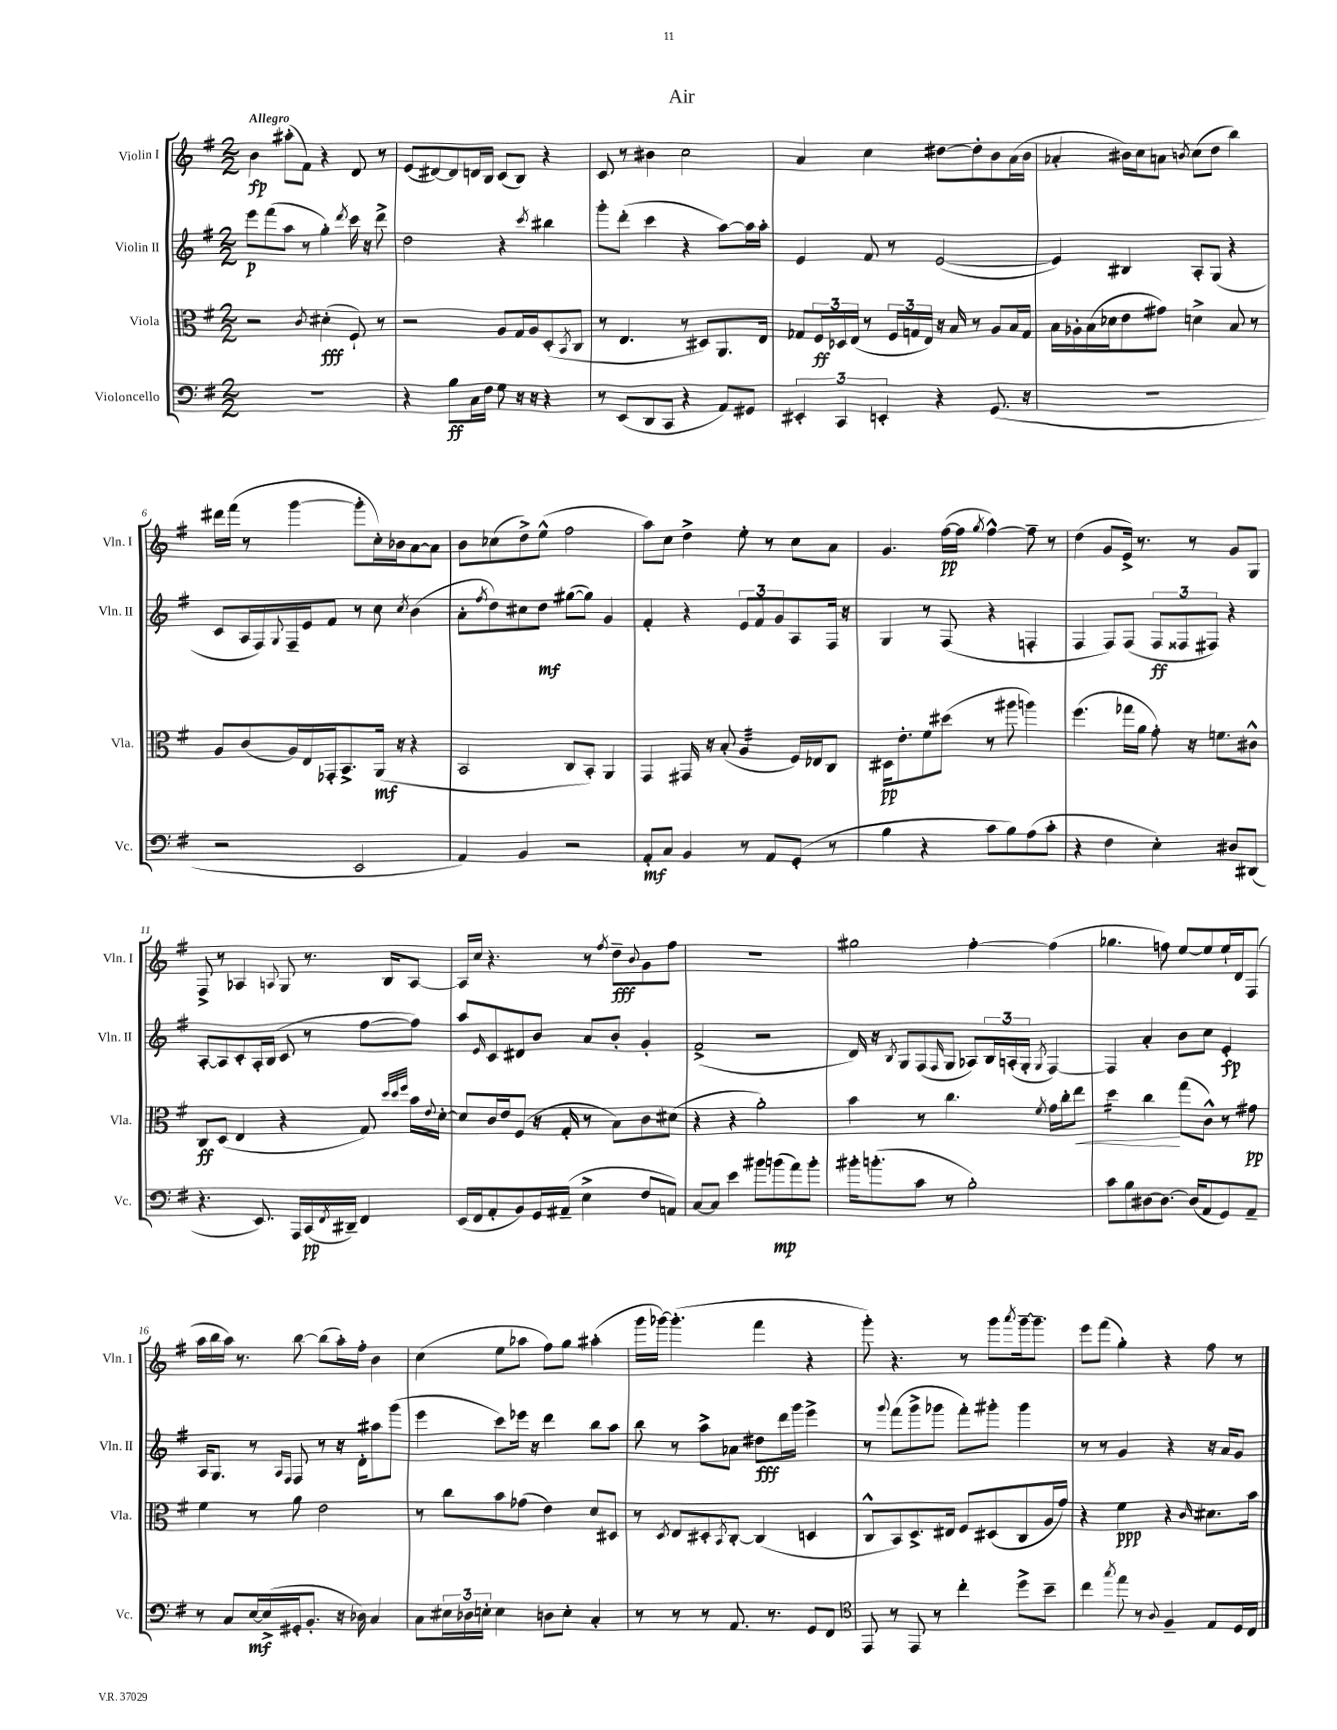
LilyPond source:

\header { title = "Air" }
<<
\new StaffGroup <<
\new Staff = "s0" \with { instrumentName = "Violin I" shortInstrumentName = "Vln. I" } {
    \clef treble \key g \major \numericTimeSignature \time 2/2 \tempo "Allegro"
    b'4\fp ais''8-.( fis'8) r4 d'8 r8 |
    e'8( dis'8~) dis'8 d'16 b16 c'8( b8) r4 |
    c'8 r8 bis'4 c''2 |
    a'4 c''4 dis''8~ dis''8-. b'8 a'16( b'16 |
    aes'4-. bis'16) c''16 a'8 \acciaccatura { b'8 } c''8( d''8 b''4) |
    dis'''16 fis'''16( r8 g'''4~ g'''8-. c''16-.) bes'16 a'8~ a'8 |
    b'8 ces''8( d''8->) e''8-^( fis''2 |
    a''8) c''8 d''4-> e''8-. r8 c''8 a'8 |
    g'4. fis''16~\pp( fis''16 \acciaccatura { g''8 } fis''4~-^) fis''8-- r8 |
    d''4( g'8 e'16->) r8. r8 g'8 g8 |
    fis8-> r8 aes4 \appoggiatura { a8 } g8 r8. b16 a8~ |
    a16 c''16 r4. r8 \acciaccatura { fis''8 } d''8--\fff \appoggiatura { b'8 } g'8 fis''8 |
    R1 |
    gis''2 fis''4~-. fis''4( |
    ges''4. f''8) e''8~ e''8 e''16-! d'16 fis8( |
    a''16 b''16 a''16) r8. b''8~ b''8( a''16-.) fis''16-. b'4 |
    c''4( e''8 aes''8 fis''8) g''8 ais''4-.( |
    g'''16 ges'''16~) ges'''4.-.( fis'''4 r4 |
    g'''8-.) r4. r8 g'''8 \acciaccatura { a'''8 } g'''16~-- g'''8.-- |
    e'''8 fis'''8( g''4-.) r4 fis''8 r8 \bar "|." |
}
\new Staff = "s1" \with { instrumentName = "Violin II" shortInstrumentName = "Vln. II" } {
    \clef treble \key g \major \numericTimeSignature \time 2/2
    e'''8\p fis'''8( a''8 r8 g''4-.) \acciaccatura { d'''8 } c'''16 r16 d'''8-> |
    d''2 r4 \acciaccatura { c'''8 } bis''4 |
    g'''8-. d'''8-.( c'''4 r4 a''8~) a''16 a''16-. |
    e'4 fis'8 r8 e'2~( |
    e'4) bis4 a8-. g8( r4 |
    c'8 a16 fis16) \appoggiatura { g8 } fis16-- e'16 fis'8 r8 c''8 \acciaccatura { c''8 } b'4( |
    a'8-. \acciaccatura { fis''8 } d''8) cis''8 d''8\mf gis''8~( gis''8) g'4 |
    fis'4-. r4 \tuplet 3/2 { e'8 fis'8 g'8 } a8 fis16 r16 |
    g4 r8 fis8( r4 f4-. |
    fis4 fis8) fis8( \tuplet 3/2 { fis8\ff fisis8 fis8) } r4 |
    a8~-. a8 c'8-. a16-. b16( c'8 r8 fis''8~ fis''8) |
    a''8 \grace { e'16 } c'8 dis'8 b'8 a'8 b'8-. g'4-. |
    fis'2->( r2 |
    d'16) r16 \acciaccatura { b8 } g8 fis8( \grace { fis16 } g8 aes8) \tuplet 3/2 { b16 a16-.( g16-. } \acciaccatura { g8 } fis4~) |
    fis4 a'4-. b'8 c''8 e'4-.\fp |
    a16 g8. r8 \grace { a16 fis16 } fis8 r8 r16 d'16-. ais''8 g'''8( |
    e'''4 c'''8) ees'''16 r16 d'''4 b''8 a''8 |
    b''8 r8 a''8-> aes'8 dis''8\fff d'''16 g'''16 e'''4-> |
    r8 \appoggiatura { g'''8 } fis'''8( g'''8-> ges'''8 fis'''8-.) gis'''8-. gis'''4 |
    r8 r8 g'4 r4 r16 a'16 g'8 \bar "|." |
}
\new Staff = "s2" \with { instrumentName = "Viola" shortInstrumentName = "Vla." } {
    \clef alto \key g \major \numericTimeSignature \time 2/2
    r2 \acciaccatura { c'8 } dis'4-.\fff( fis8-!) r8 |
    r2 a8 g16 a16 d8-.( \acciaccatura { b,8 } c8 |
    r8 e4. r8 dis8) a,8. e16 |
    ges8 \tuplet 3/2 { fis16\ff des16 e16( } r8 \tuplet 3/2 { fis16 g16 e16) } r16 b16 r8 a8 b16 g16 |
    b16 aes16-. b16( des'16 e'8 gis'8) d'4-> b8 r8 |
    a8 c'8( a16) e16 ges,16-. b,8.-> a,16\mf( r16 r4 |
    b,2 c8 b,8-.) a,4 |
    g,4 gis,16 r16 b8-.( a4:32 fis16) ees16 c8 |
    dis16\pp e'8.-. fis'8 dis''8( r8 ais''8 a''4) |
    fis''4.( ges''16 a'16 g'8-.) r16 f'8. cis'8-^ |
    c8\ff d8( e4 r4 g8) \grace { d''32 d''32 fis''32 } b'16 \appoggiatura { e'8 } d'16~-. |
    d'8 c'16 e'16 fis8( r16 g16-. r8 b8) c'8 dis'8( |
    r4 r4 a'2-.) |
    b'4 r8 c''4. \acciaccatura { fis'8 } g'16 c''16-. e''8\< |
    d''4:16 c''4\! g''8( c'8-^) r8 gis'8\pp |
    fis'4 r8 a'8 e'2 |
    r8 c''8 b'8 ges'8( e'4) d'8 dis8 |
    r8 \acciaccatura { d8 } e8 dis8-. \acciaccatura { b,8 } c8~-. c4( d4 |
    c8-^ b,8) d8.-> eis16 fis8 dis8( c8 a16 g'16) |
    r4 fis'4\ppp r4 \grace { c'16 } dis'8. b'16 \bar "|." |
}
\new Staff = "s3" \with { instrumentName = "Violoncello" shortInstrumentName = "Vc." } {
    \clef bass \key g \major \numericTimeSignature \time 2/2
    R1 |
    r4 b8\ff c16 fis16 g8 r16 r16 r4 |
    r8 e,8( d,8 c,8 r4 a,8) gis,8 |
    \tuplet 3/2 { eis,4-. c,4 e,4-. } r4 g,8.( r16 |
    R1 |
    r2 e,2 |
    a,4) b,4 r2 |
    a,8-.\mf c8 b,4 r8 a,8 g,8-.( r8 |
    b4 r4 c'8 b8) a8( c'8-. |
    r4 fis4 e4-.) dis8 dis,8( |
    r4. e,8.) a,,16 c,16\pp( \acciaccatura { fis,8 } dis,16--) fis,4 |
    e,16( fis,16 a,8-. b,8) g,16 ais,16--( e4-> fis8 a,8) |
    c8~ c8 e'4 bis'8 b'8\mp( a'8) b'8-. |
    bis'16-. b'8.-.( c'8 r8 b2-.) |
    c'8 b8 dis8~ dis8.~ dis16( a,8 g,8) a,8-- |
    r8 c8 e16~\mf e16->( gis,16-. b,8.-. r16 des16) c4 |
    c8 \tuplet 3/2 { eis16 des16 e16-. } e4 d8 e8-. c4-. |
    r8 r8 r8 a,8. r8. g,8 fis,8 |
    \clef tenor e,8 r8 e,8 r8 c''4-. d''8-> b'8-- |
    c''4 \acciaccatura { g''8 } e''8 r8 \appoggiatura { a8 } fis4-- e8 d16 c16 \bar "|." |
}
>>
>>
